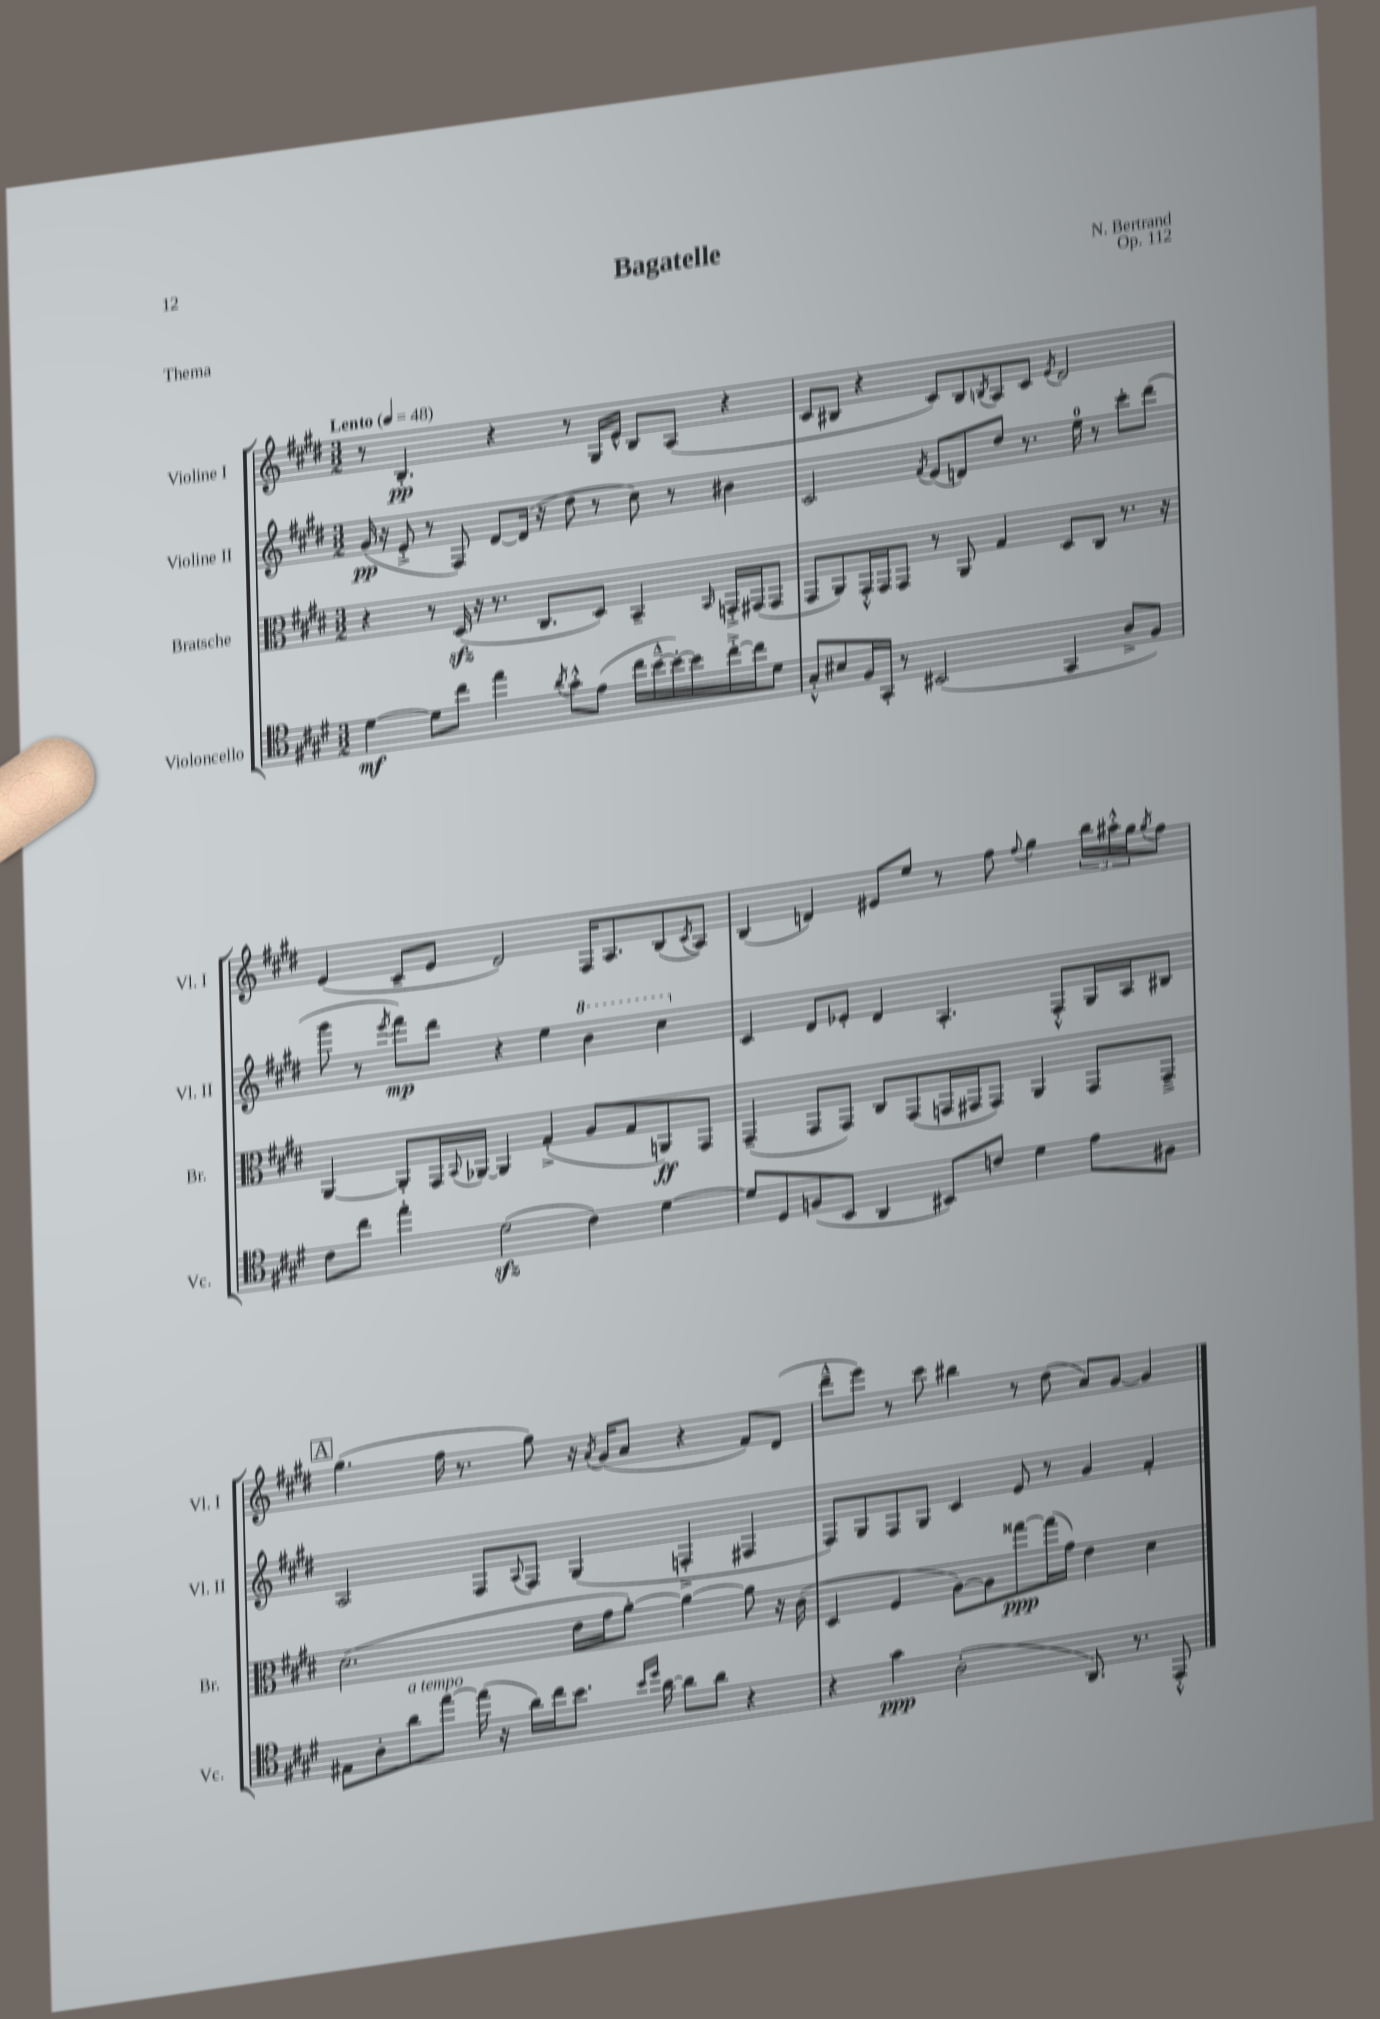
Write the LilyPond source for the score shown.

\header { title = "Bagatelle" composer = "N. Bertrand" opus = "Op. 112" piece = "Thema" }
<<
\new StaffGroup <<
\new Staff = "s0" \with { instrumentName = "Violine I" shortInstrumentName = "Vl. I" } {
    \clef treble \key e \major \numericTimeSignature \time 3/2 \tempo "Lento" 4 = 48
    r8 b4.-.\pp r4 r8 gis16 e'16-^ b8 a8( r4 |
    cis'8 bis8 r4 cis'8) bis8 \acciaccatura { b8 } a8 cis'8 \acciaccatura { e'8 } dis'2 |
    e'4( cis'8-- e'8 dis'2) fis16 a8. b8( \acciaccatura { cis'8 } a8) |
    b4( d'4) eis'8 e''8 r8 fis''8 \appoggiatura { fis''8 } gis''4 \tuplet 3/2 { b''16 ais''16-.-^ gis''16 } \acciaccatura { gis''8 } fis''8 |
    \mark \markup { \box "A" } gis''4.( fis''16 r8. gis''8) r16 \acciaccatura { a'8 } gis'16( a'8 r4 fis'8) dis'8( |
    dis'''8---^ e'''8) r8 cis'''8 bis''4 r8 dis''8( a'8) gis'8~ gis'4 \bar "|." |
}
\new Staff = "s1" \with { instrumentName = "Violine II" shortInstrumentName = "Vl. II" } {
    \clef treble \key e \major \numericTimeSignature \time 3/2
    gis'16\pp( r16 e'8-.-> r8 fis8) dis'8~ dis'16( r16 dis''8 r8 cis''8) r8 bis'4 |
    cis'2 \acciaccatura { fis'8 } e'8( d'8) dis''8 r8. e''16-0 r8 cis'''8-. dis'''8( |
    gis'''8 r8 \acciaccatura { e'''8 } fis'''8\mp) dis'''8 r4 e''4 \ottava #1 b''4 cis'''4 \ottava #0 |
    cis'4 dis'8 ees'8-. dis'4 a4.-. fis8-.-^ gis16 a16 bis8 |
    \mark \markup { \box "A" } a2 fis8 \appoggiatura { a8 } fis8 gis4( f4-.-> fis4 |
    fis8) gis8 fis8 gis8 cis'4 e'8 r8 gis'4 fis'4-. \bar "|." |
}
\new Staff = "s2" \with { instrumentName = "Bratsche" shortInstrumentName = "Br." } {
    \clef alto \key e \major \numericTimeSignature \time 3/2
    r4 r8 dis16\sfz( r16 r8. cis8. dis8) b,4-- \grace { b,16 } g,16-.-> gis,16( gis,8 |
    gis,8 a,8) gis,16-.-^ gis,16 gis,8 r8 a,8 gis4 dis8 cis8 r8. r16 |
    a,4~ a,8-. gis,16 \appoggiatura { b,8 } aes,16~ aes,4 gis4-.->( a8 gis8 a,8\ff) gis,8 |
    gis,4--( gis,8 gis,8) cis8 gis,8( g,16 gis,16 gis,8) a,4 gis,8 gis,8---> |
    \mark \markup { \box "A" } dis'2.( e'16 gis'16 a'8~-.) a'4~ a'8 r16 cis'16( |
    dis4 fis4 a8~) a8 gisis''8~\ppp gisis''16( gis'16) e'4 dis'4 \bar "|." |
}
\new Staff = "s3" \with { instrumentName = "Violoncello" shortInstrumentName = "Vc." } {
    \clef tenor \key e \major \numericTimeSignature \time 3/2
    dis'4~\mf dis'8 cis''8 e''4 \acciaccatura { a'8 } gis'8-.-^ e'8( cis''16 b'16~---^ b'16~-.) b'16 cis''16~-.-> cis''16 dis'8 |
    gis8-.-^ bis8 fis16 gis,16-. r8 bis,2( gis,4 a8-> fis8) |
    cis'8 cis''8 e''4-. dis'2\sfz( cis'4) dis'4~ |
    dis'8 dis8 f8( b,8 a,4 bis,8) c'8 dis'4 e'8 fis8 |
    \mark \markup { \box "A" } eis8 a8-. a'8^\markup { \italic "a tempo" } e''8~ e''16( r16 a'16) cis''16 b'8. \grace { b'16 dis''16 } a'16~ a'8 a'8 r4 |
    r4 gis'4\ppp a2-.( a,8.) r8. e,8-.-^ \bar "|." |
}
>>
>>
\layout { \context { \Score \remove "Bar_number_engraver" } }
